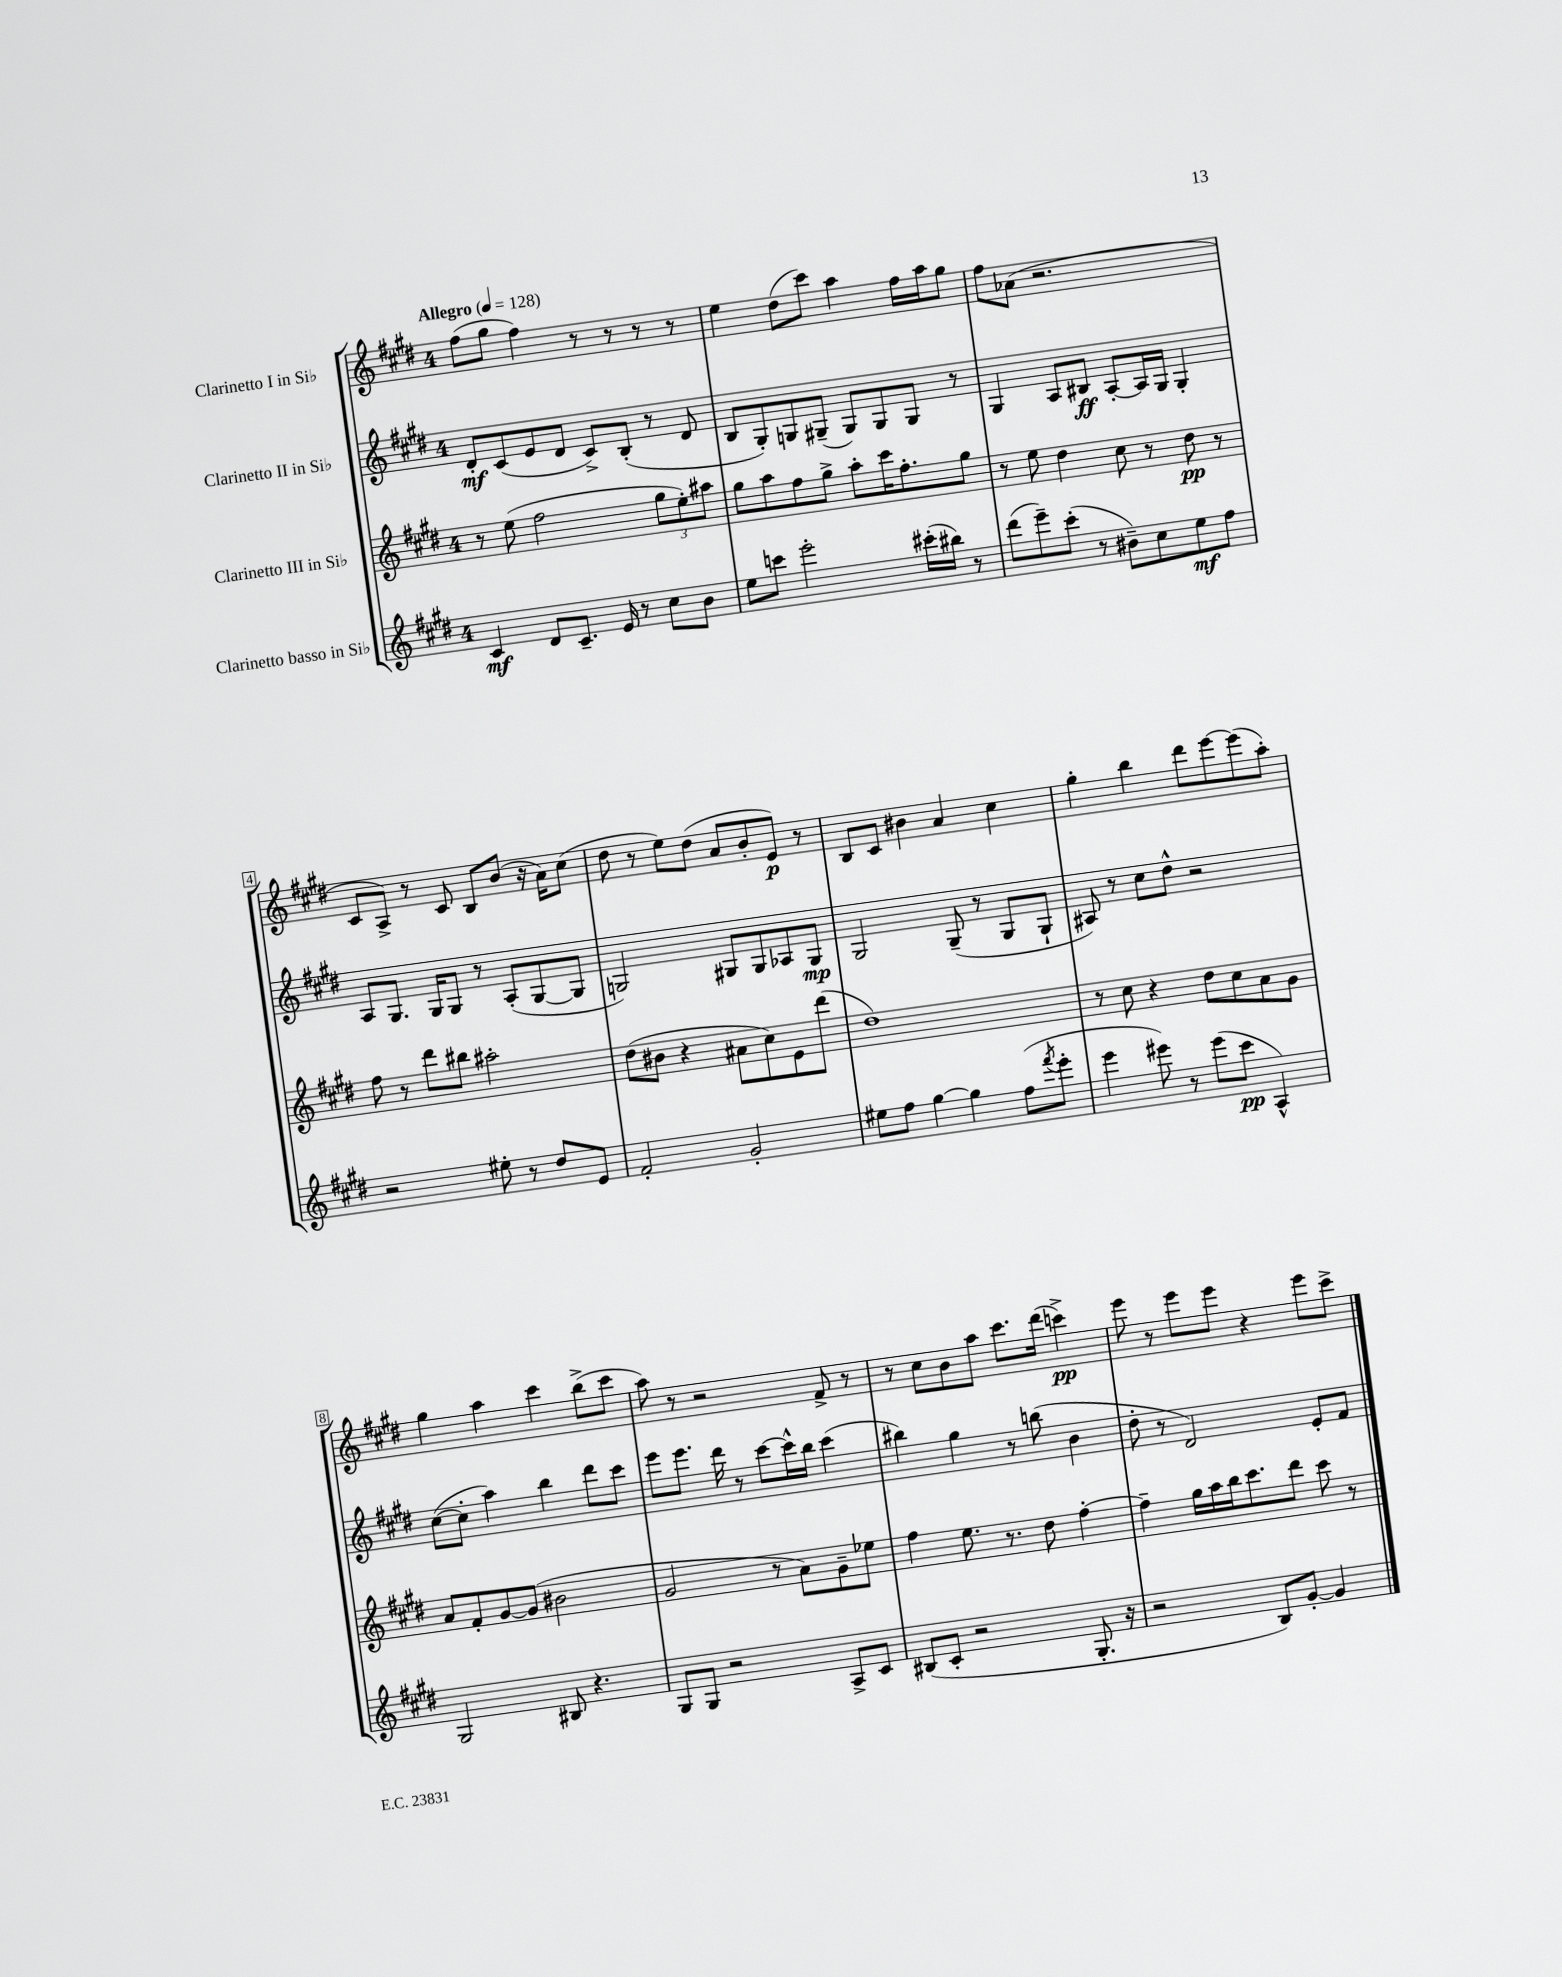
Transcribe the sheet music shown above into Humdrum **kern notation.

**kern	**kern	**kern	**kern
*staff4	*staff3	*staff2	*staff1
*clefG2	*clefG2	*clefG2	*clefG2
*k[f#c#g#d#]	*k[f#c#g#d#]	*k[f#c#g#d#]	*k[f#c#g#d#]
*M4/4	*M4/4	*M4/4	*M4/4
*MM128	*MM128	*MM128	*MM128
4c#	8r	8d#'	(8ff#
.	(8ee	(8c#	8gg#
8d#	2ff#	8e	4ff#)
8.c#~	.	8d#	.
.	.	8c#^)	8r
16e	.	.	.
8r	.	(8B'	8r
8cc#	12gg#	8r	8r
.	12ee')	.	.
8b	.	8d#	8r
.	12aa#	.	.
=	=	=	=
8ee	8gg#	8B	4ee
8ccc	8aa	8G#')	.
2eee'	8ff#	8G	(8dd#
.	8gg#^	(8G#~	8ccc#)
.	8aa'	8G#)	4aa
.	16ccc#	8G#	.
.	8.ff#'	.	.
(16ccc#'	.	8G#	16ff#
16bb#)	.	.	16aa
8r	8gg#	8r	8gg#
=	=	=	=
(8ddd#	8r	4G#	8ff#
8eee~)	8ee	.	(8a-
(8ccc#'	4dd#	8A	2.r
8r	.	8B#	.
8b#~)	8cc#	[8A'	.
8cc#	8r	16A]	.
.	.	16G#	.
8ee	8dd#	4G#'	.
8ff#	8r	.	.
=	=	=	=
2r	8ff#	8A	8c#
.	8r	8.G#	8A^)
.	8ddd#	.	8r
.	.	16G#	.
.	8bb#	8G#	8c#
8ee#'	2aa#'	8r	8B
8r	.	(8A'	(8b
8dd#	.	[8G#	16r
.	.	.	16a)
8e	.	8G#]	(8cc#
=	=	=	=
2f#'	(8dd#	2G)	8dd#
.	8b#	.	8r
.	4r	.	8ee)
.	.	.	(8dd#
2g#'	8a#	8G#	8a
.	8cc#)	8G#	8b'
.	8e	8A-	8e)
.	(8ddd#	8G#	8r
=	=	=	=
8ee#	1dd#)	2G#	8B
8ff#	.	.	8c#
[4gg#	.	.	4b#
4gg#]	.	(8G#~	4a
.	.	8r	.
(8ff#	.	8G#	4cc#
8qfff#	.	.	.
8eee'	.	8G#`	.
=	=	=	=
4eee	8r	8A#)	4gg#'
.	8cc#	8r	.
8eee#)	4r	8cc#	4bb
8r	.	8dd#^^	.
(8eee#	8dd#	2r	8ddd#
8ccc#	8cc#	.	[8eee
4A^^)	8a	.	(8eee]
.	8g#	.	8aa')
=	=	=	=
2G#	8a	([8cc#	4gg#
.	8f#'	8cc#']	.
.	[8g#	4aa)	4aa
.	(8g#]	.	.
8B#	2b#	4bb	4ccc#
4.r	.	.	.
.	.	8ddd#	(8bb^
.	.	8ccc#	8ccc#
=	=	=	=
8G#	2g#	8eee	8aa)
8G#	.	8.eee	8r
2r	.	.	2r
.	.	16ddd#	.
.	.	8r	.
.	8r	[8ccc#	.
.	8a)	16ccc#^^]	.
.	.	16bb	.
8A^	8g#~	(4ccc#	8f#^
8c#	8ee-	.	8r
=	=	=	=
(8B#	4ff#	4bb#)	8r
8c#'	.	.	8cc#
2r	8.ee	4gg#	8b
.	.	.	8aa
.	8.r	.	.
.	.	8r	8.ccc#
.	8dd#	(8bb	.
.	.	.	(16ddd#
8.G#'	[4ff#'	4b	4ccc^)
16r	.	.	.
=	=	=	=
2r	4ff#~]	8dd#'	8eee
.	.	8r	8r
.	16gg#	2d#)	8eee
.	16aa	.	.
.	16bb	.	8eee
.	8.ccc#	.	.
8B)	.	.	4r
[8g#'	8ddd#	.	.
4g#]	8ccc#	8e'	8eee
.	8r	8f#	8ccc#^
==	==	==	==
*-	*-	*-	*-
